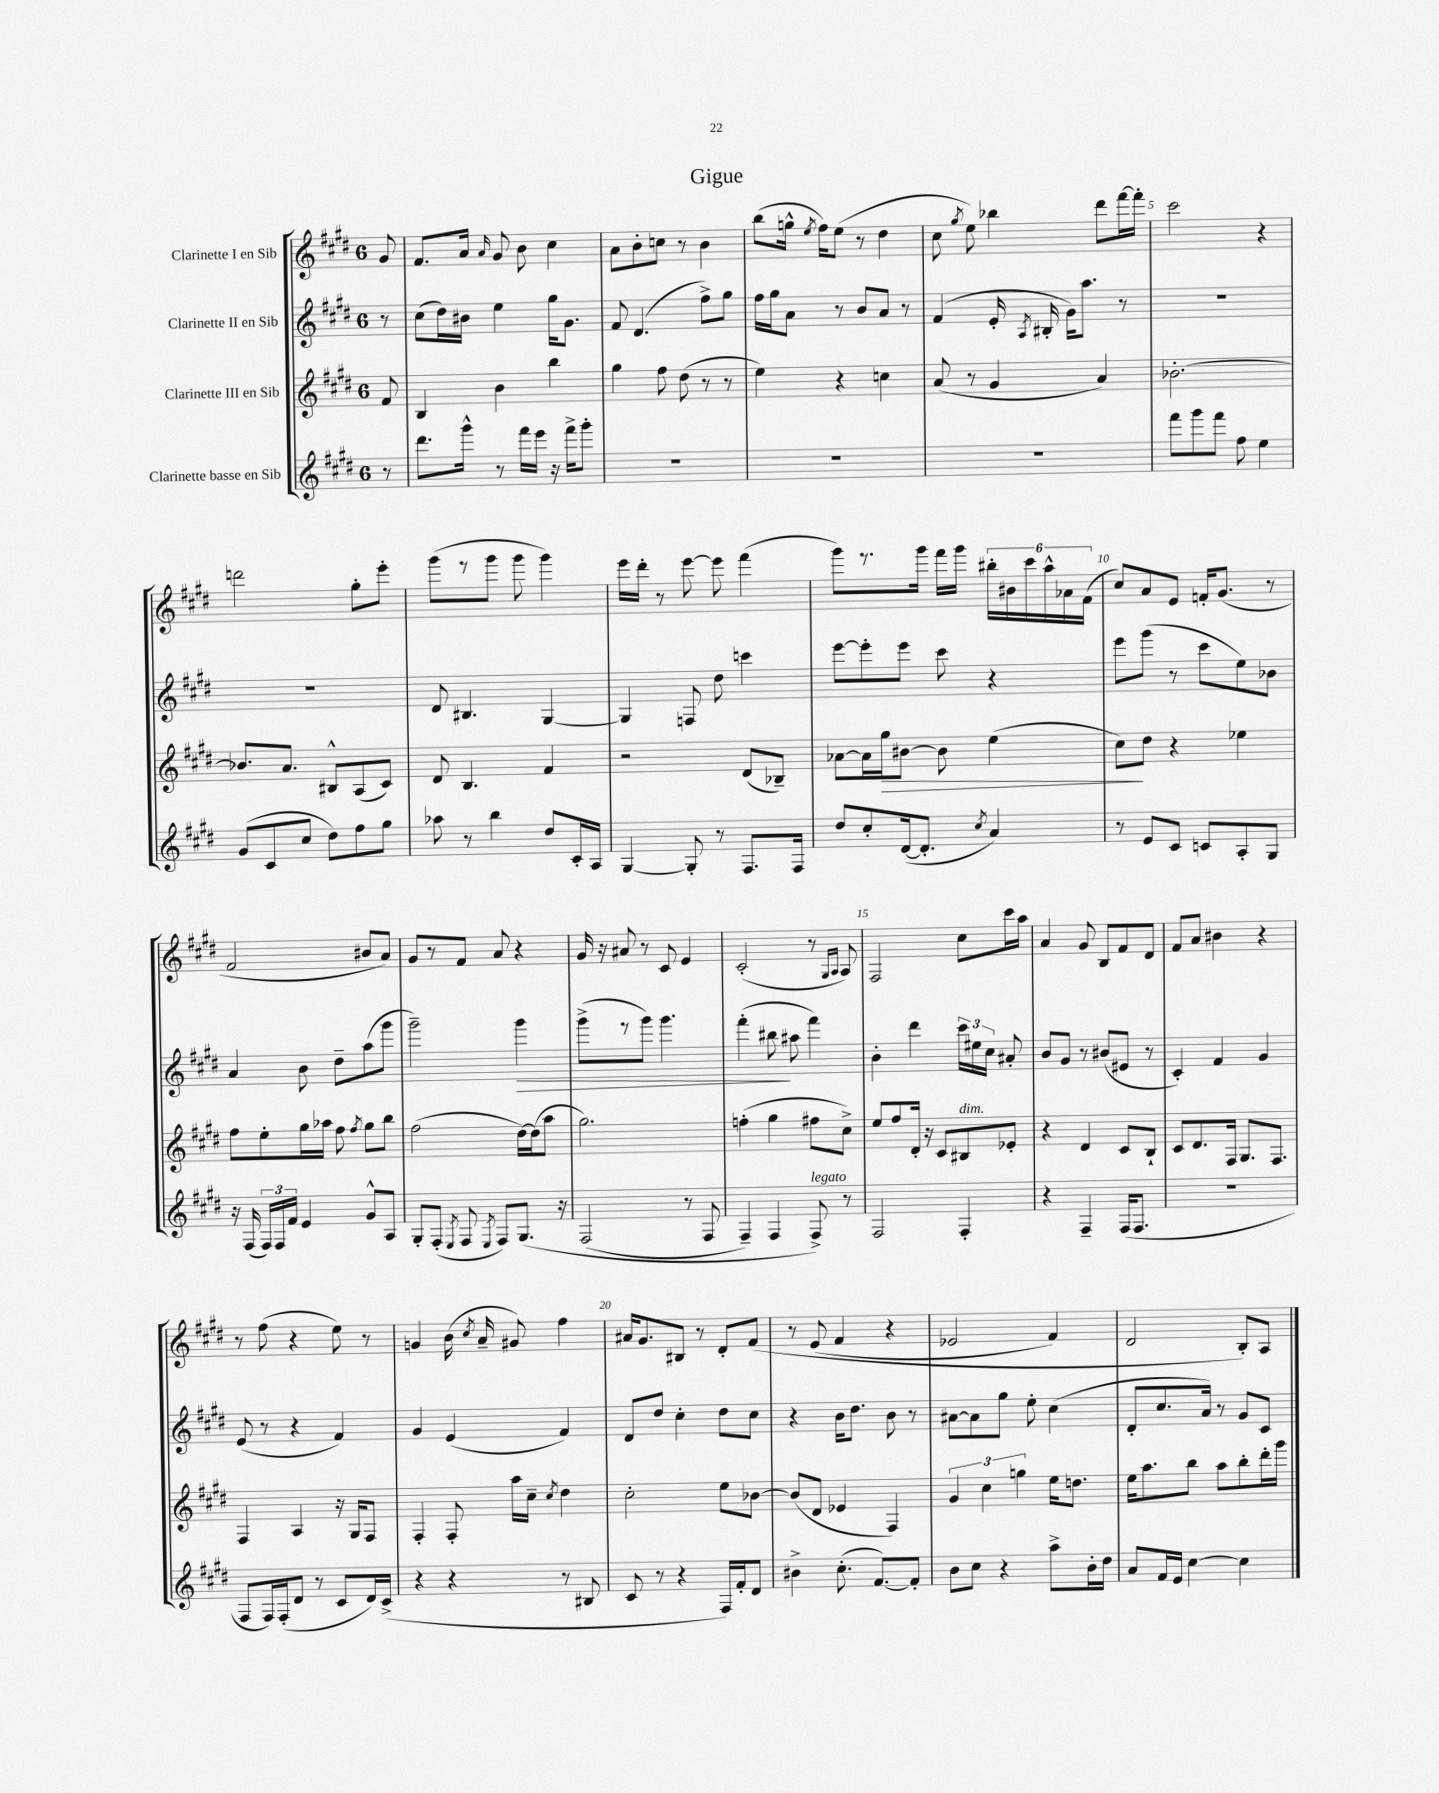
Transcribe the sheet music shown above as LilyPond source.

\header { title = "Gigue" }
<<
\new StaffGroup <<
\new Staff = "s0" \with { instrumentName = "Clarinette I en Sib" } {
    \clef treble \key e \major \once \override Staff.TimeSignature.style = #'single-digit \time 6/8 \partial 8
    \autoBeamOff gis'8 |
    fis'8.[ a'16] \grace { a'16 } gis'8 b'8 cis''4 |
    a'8[ b'8-. c''8] r8 b'4 |
    b''8[( g''16]-^ \acciaccatura { e''8 } fis''16[) e''8]( r8 dis''4 |
    cis''8 \acciaccatura { gis''8 } e''8) bes''4 dis'''8[ fis'''16~ fis'''16]-. |
    cis'''2 r4 |
    d'''2 gis''8[-. e'''8]-. |
    gis'''8[( r8 gis'''8] gis'''8 gis'''4) |
    e'''16[ dis'''16]-. r8 e'''8~ e'''8 fis'''4( |
    gis'''8[) r8. gis'''16] fis'''16[ gis'''16] \tuplet 6/4 { bis''16[-. bis'16 cis'''16 a''16-^ aes'16 fis'16]( } |
    cis''8[) a'8 e'8] f'16[-. gis'8.]( r8 |
    fis'2 bis'8[ a'8]) |
    gis'8[ r8 fis'8] a'8 r4 |
    gis'16 r16 ais'8 r8 cis'8 e'4 |
    cis'2-.( r8 \grace { gis16[ a16] } a8) |
    fis2 cis''8[ cis'''16 a''16] |
    a'4 gis'8 b8[ fis'8 dis'8] |
    fis'8[ a'8] bis'4 r4 |
    r8 fis''8( r4 e''8) r8 |
    g'4 b'16( \acciaccatura { cis''8 } a'16-- gis'8) fis''4 |
    ais'16[ gis'8. bis8] r8 dis'8[-. fis'8]\( |
    r8 e'8( fis'4 r4 |
    ees'2 fis'4) |
    dis'2 b8[-.\) a8] \bar "|." |
}
\new Staff = "s1" \with { instrumentName = "Clarinette II en Sib" } {
    \clef treble \key e \major \once \override Staff.TimeSignature.style = #'single-digit \time 6/8 \partial 8
    \autoBeamOff r8 |
    cis''8[( dis''16) bis'16] e''4 gis''16[ gis'8.] |
    fis'8 dis'4.( fis''8[->) gis''8] |
    fis''16[ gis''16 a'8] r8 b'8[ a'8] r8 |
    fis'4( e'16-. \acciaccatura { a8 } bis16-. gis'16[) a''8.] r8 |
    R2. |
    R2. |
    dis'8 bis4. gis4~ |
    gis4 f8 dis''8 c'''4 |
    e'''8[~ e'''8-. e'''8] cis'''8 r4 |
    e'''8[ gis'''8]( r8 cis'''8[ e''8) bes'8] |
    a'4 b'8 dis''8[-- a''8( gis'''8] |
    gis'''2--) gis'''4\> |
    gis'''8[->( r8 gis'''8]) gis'''4. |
    fis'''4-.( bis''8\! ais''8 fis'''4) |
    b'4-. dis'''4 \tuplet 3/2 { cis'''16[ eis''16 cis''16] } ais'8-. |
    b'8[ gis'8] r8 bis'8[( eis'8] r8 |
    cis'4-.) fis'4 gis'4 |
    e'8( r8 r4 fis'4) |
    gis'4 e'4( fis'4) |
    dis'8[ dis''8] cis''4-. dis''8[ cis''8] |
    r4 b'16[ dis''8.] b'8 r8 |
    ais'8[~ ais'8 gis''8] e''8-. cis''4( |
    dis'8[-. cis''8. a'16]) r8 gis'8[ cis'8] \bar "|." |
}
\new Staff = "s2" \with { instrumentName = "Clarinette III en Sib" } {
    \clef treble \key e \major \once \override Staff.TimeSignature.style = #'single-digit \time 6/8 \partial 8
    \autoBeamOff fis'8 |
    b4 b'4 b''4 |
    gis''4 fis''8 dis''8( r8 r8 |
    e''4) r4 c''4 |
    a'8( r8 gis'4 a'4) |
    bes'2.~-. |
    bes'8.[ a'8.] bis8[-^ a8( cis'8]) |
    dis'8 b4. fis'4 |
    r2 dis'8[( bes8]--) |
    aes'8[~ aes'16 gis''16\> bis'8]~ bis'8 e''4( |
    cis''8[\!) dis''8] r4 ees''4 |
    fis''8[ e''8-. gis''16 aes''16] fis''8 \acciaccatura { fis''8 } gis''8[ b''8] |
    fis''2( dis''16[~) dis''16( a''8] |
    gis''2.) |
    f''4-.( gis''4 fis''8[ cis''8]->) |
    e''8[ fis''8 dis'16]-. r16 cis'8[ bis8^\markup { \italic "dim." } ees'8]-. |
    r4 dis'4 cis'8[ b8]-! |
    cis'8[ dis'8. fis16] gis8.[ fis8.] |
    fis4 a4 r16 gis16[ fis8] |
    fis4-. fis8-. a''16[ cis''16]-- \acciaccatura { cis''8 } dis''4 |
    cis''2-. e''8[ bes'8]~ |
    bes'8[( dis'8] ees'4 fis4) |
    \tuplet 3/2 { gis'4 cis''4 g''4 } e''16[ d''8.] |
    e''16[ a''8. b''8] a''8[ b''8-. dis'''16-. gis'''16] \bar "|." |
}
\new Staff = "s3" \with { instrumentName = "Clarinette basse en Sib" } {
    \clef treble \key e \major \once \override Staff.TimeSignature.style = #'single-digit \time 6/8 \partial 8
    \autoBeamOff r8 |
    dis'''8.[ gis'''16]-^ r8 fis'''16[ e'''16] r16 fis'''16[-> gis'''8]-. |
    R2. |
    R2. |
    R2. |
    fis'''8[ gis'''8 fis'''8] fis''8 e''4 |
    gis'8[( cis'8 cis''8] dis''8[) fis''8 gis''8] |
    aes''8 r8 b''4 dis''8[ cis'16-. a16] |
    gis4~ gis8-. r8 fis8.[ fis16] |
    dis''8[ cis''8-. dis'16~( dis'8.]-. \acciaccatura { cis''8 } a'4) |
    r8 e'8[ cis'8] c'8[ a8-. gis8] |
    r16 fis16( \tuplet 3/2 { fis16[) fis16 fis'16] } e'4 gis'8[-^ a8] |
    gis8[-. fis8]-.( \acciaccatura { e8 } fis8 \acciaccatura { e8 } fis8[) gis8.]\( r16 |
    fis2( r8 fis8 |
    fis4--) fis4 fis8->^\markup { \italic "legato" }\) r8 |
    fis2 fis4-. |
    r4 fis4-- fis16[( fis8.] |
    R2. |
    fis8[ fis16) fis16-.( dis'8] r8 cis'8[ dis'16) cis'16]->( |
    r4 r4 r8 bis8 |
    cis'8 r8 r4 fis16[) fis'16-. dis'8] |
    bis'4-> cis''8.-.( fis'8.[~) fis'8]-. |
    b'8[ cis''8] r4 a''8[-> b'16-. dis''16] |
    a'8[ fis'16 e'16] cis''4~ cis''4 \bar "|." |
}
>>
>>
\layout { \context { \Score \override BarNumber.break-visibility = ##(#f #t #t) barNumberVisibility = #(every-nth-bar-number-visible 5) } }
